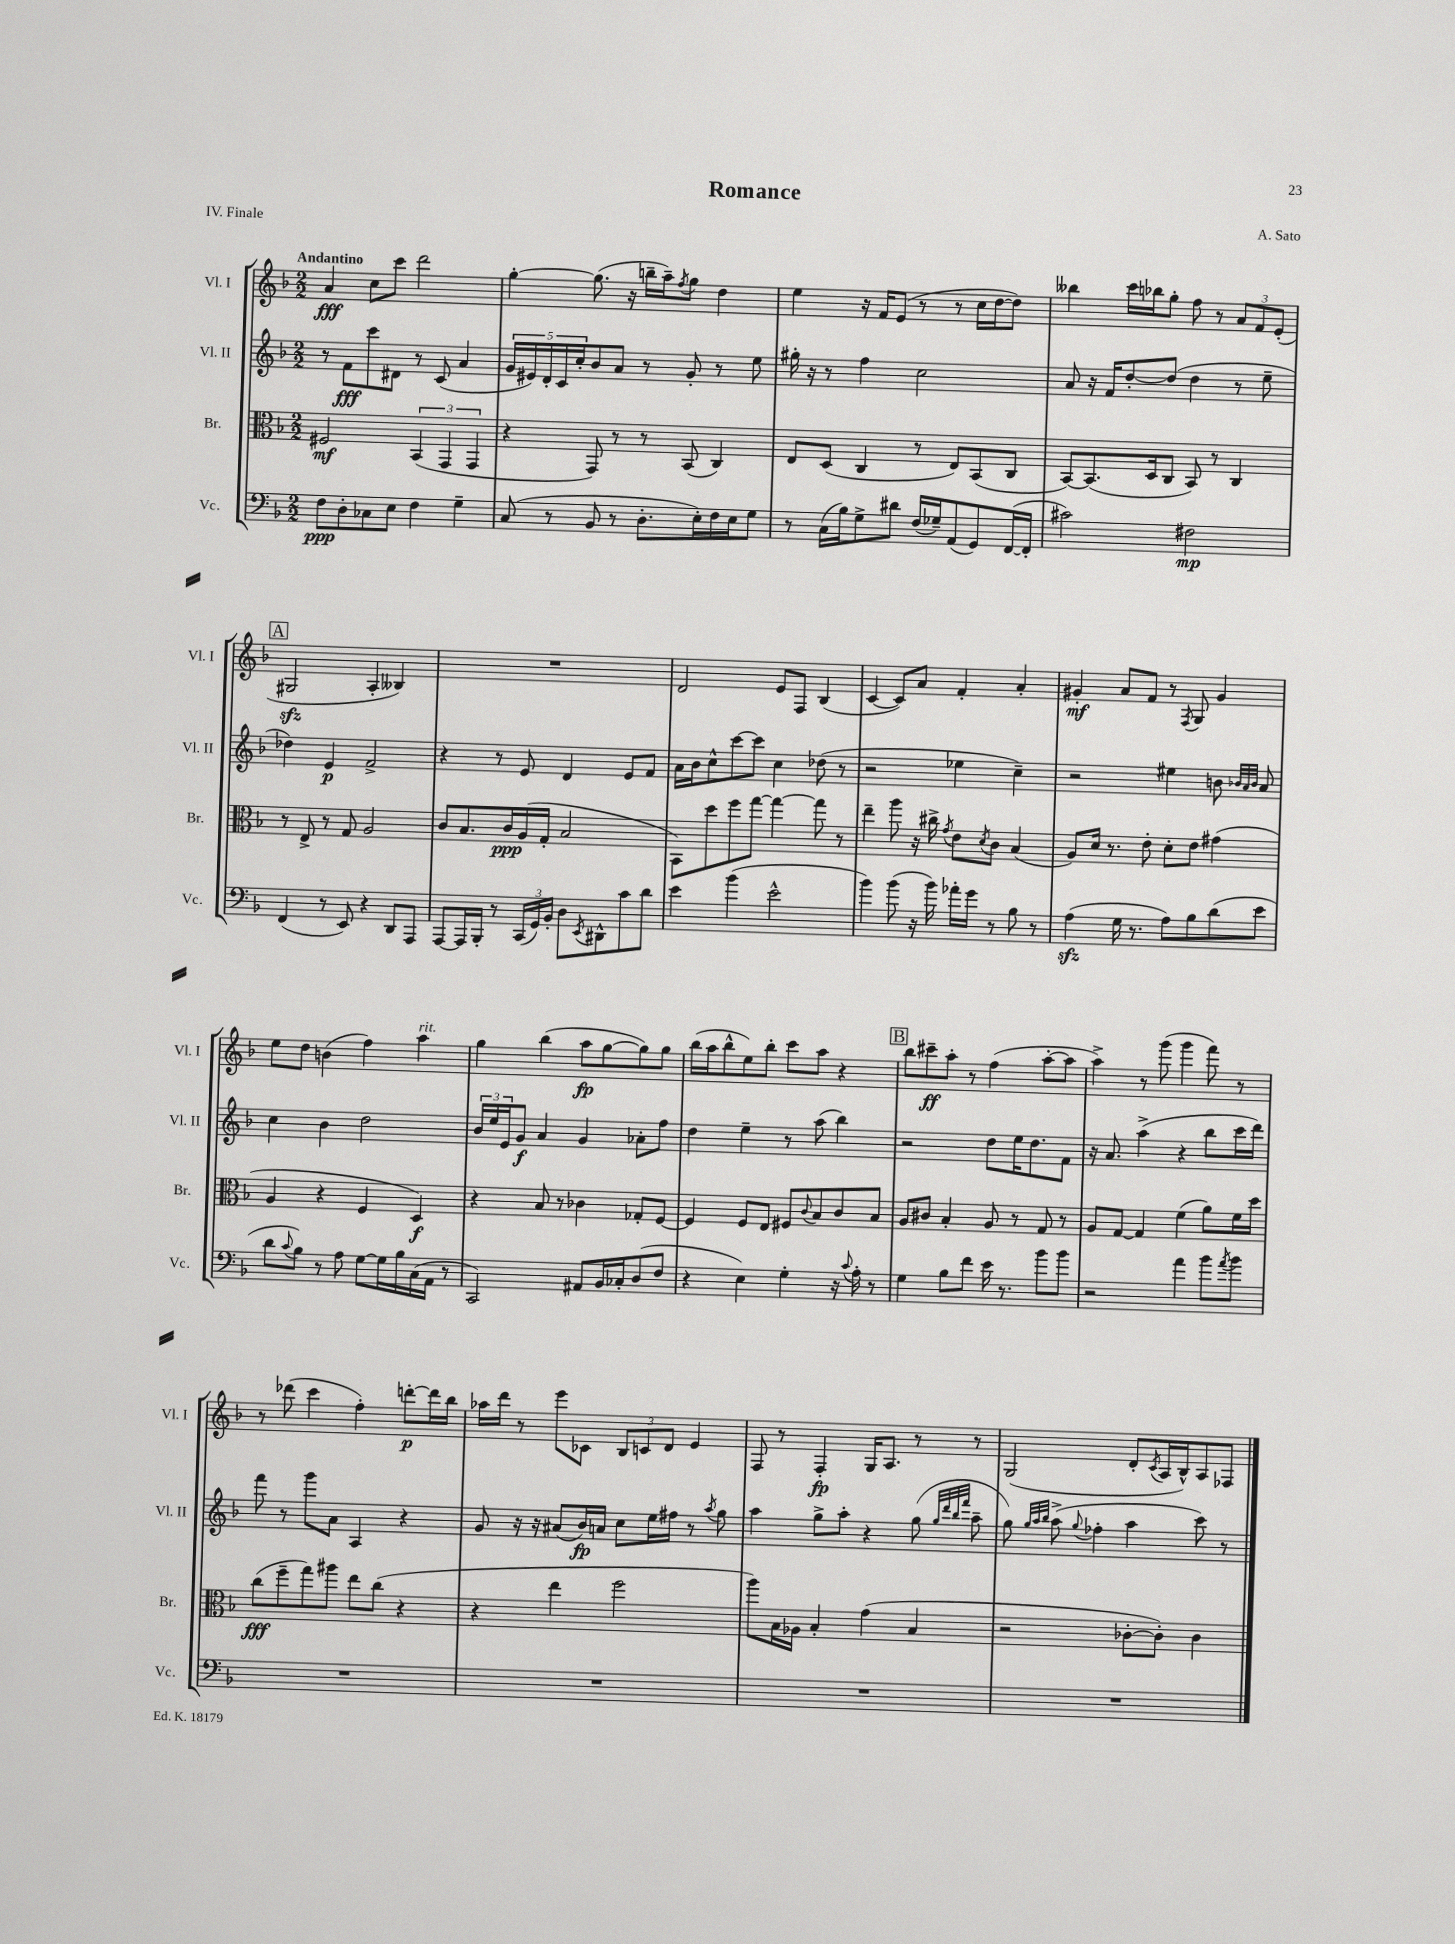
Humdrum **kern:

**kern	**dynam	**kern	**dynam	**kern	**dynam	**kern	**dynam
*part4	*part4	*part3	*part3	*part2	*part2	*part1	*part1
*staff4	*staff4	*staff3	*staff3	*staff2	*staff2	*staff1	*staff1
*I"Vc.	*	*I"Br.	*	*I"Vl. II	*	*I"Vl. I	*
*I'Vc.	*	*I'Br.	*	*I'Vl. II	*	*I'Vl. I	*
*clefF4	*	*clefC3	*	*clefG2	*	*clefG2	*
*k[b-]	*	*k[b-]	*	*k[b-]	*	*k[b-]	*
*M2/2	*	*M2/2	*	*M2/2	*	*M2/2	*
=1	=1	=1	=1	=1	=1	=1	=1
!	!	!	!	!	!	!LO:TX:a:B:t=Andantino	!
8F\L	ppp	2F#X/	mf	8r	.	4a/	fff
8D'\	.	.	.	8f\L	fff	.	.
8C-X\	.	.	.	8ccc\	.	8cc\L	.
8E\J	.	.	.	8d#X\J	.	8ccc\J	.
4F\	.	(6BB-/	.	8r	.	2ddd\	.
.	.	.	.	(8c/	.	.	.
.	.	6GG/	.	.	.	.	.
4G~\	.	.	.	4a/	.	.	.
.	.	6GG/	.	.	.	.	.
=2	=2	=2	=2	=2	=2	=2	=2
(8C/	.	4r	.	20g/LL	.	[4gg'\	.
.	.	.	.	20e#X/)	.	.	.
.	.	.	.	20d'/	.	.	.
8r	.	.	.	.	.	.	.
.	.	.	.	20c/	.	.	.
.	.	.	.	20cc'/J	.	.	.
8BB-/	.	8GG/)	.	8b-/	.	(8.gg\]	.
8r	.	8r	.	8a/J	.	.	.
.	.	.	.	.	.	16r	.
8.D'\L	.	8r	.	8r	.	16bbn~\LL	.
.	.	.	.	.	.	16aa~\J)	.
.	.	.	.	.	.	8qff/	.
.	.	(8BB-/	.	8g'/	.	8gg\J	.
16E'\L)	.	.	.	.	.	.	.
16F\	.	4C/)	.	8r	.	4dd\	.
16E\J	.	.	.	.	.	.	.
8G\J	.	.	.	8ee\	.	.	.
=3	=3	=3	=3	=3	=3	=3	=3
8r	.	8E/L	.	16gg#X'\	.	4ee\	.
.	.	.	.	16r	.	.	.
(16C\LL	.	(8D/J	.	8r	.	.	.
16B-\J)	.	.	.	.	.	.	.
8G^\	.	4C/	.	4ff\	.	16r	.
.	.	.	.	.	.	16f/KL	.
8d#X\J	.	.	.	.	.	(8e/J	.
(16F/LL	.	8r	.	2cc\	.	8r	.
16G-X~/J)	.	.	.	.	.	.	.
(8AA/	.	8E/L)	.	.	.	8r	.
8GG/)	.	(8BB-/	.	.	.	16cc\LL	.
.	.	.	.	.	.	[16dd\J	.
([16FF/L	.	8C/J	.	.	.	8dd\J])	.
16FF'/JJ]	.	.	.	.	.	.	.
=4	=4	=4	=4	=4	=4	=4	=4
2c#X\)	.	[8BB-/L)	.	8a/	.	4bb--X\	.
.	.	(8.BB-/]	.	16r	.	.	.
.	.	.	.	16f/KL	.	.	.
.	.	.	.	[8dd'/	.	16ccc\LL	.
.	.	16D/k	.	.	.	16bb-X\J	.
.	.	8C/J	.	(8dd/J]	.	8gg'\J	.
2F#X\	mp	8BB-/)	.	4dd\	.	8ff\	.
.	.	8r	.	.	.	8r	.
.	.	4C/	.	8r	.	12a/L	.
.	.	.	.	.	.	12f/	.
.	.	.	.	8ee~\	.	.	.
.	.	.	.	.	.	(12e'/J	.
!!LO:LB:g=z
!!LO:REH:place=s1:t=A
=5	=5	=5	=5	=5	=5	=5	=5
(4FF/	.	8r	.	4dd-X\)	.	2G#Xzz/	.
.	.	8E^/	.	.	.	.	.
8r	.	8r	.	4e/	p	.	.
8EE/)	.	8G/	.	.	.	.	.
4r	.	2A/	.	2f^/	.	4A'/	.
8DD/L	.	.	.	.	.	4B--X/)	.
8AAA/J	.	.	.	.	.	.	.
=6	=6	=6	=6	=6	=6	=6	=6
[8AAA/L	.	8c/L	.	4r	.	1r	.
16AAA/L]	.	8.B-/	.	.	.	.	.
16BBB-'/JJ	.	.	.	.	.	.	.
8r	.	.	.	8r	.	.	.
.	.	16c/L	ppp	.	.	.	.
(24CC/LL	.	(16A/	.	8e/	.	.	.
24GG/)	.	.	.	.	.	.	.
.	.	16G'/JJ	.	.	.	.	.
24BB-'/JJ	.	.	.	.	.	.	.
8D\L	.	2B-/	.	4d/	.	.	.
8qEE/	.	.	.	.	.	.	.
8DD#X^^\	.	.	.	.	.	.	.
8c\	.	.	.	8e/L	.	.	.
8d\J	.	.	.	8f/J	.	.	.
=7	=7	=7	=7	=7	=7	=7	=7
4e\	.	8BB-\L)	.	16a\LL	.	2d/	.
.	.	.	.	16b-\J	.	.	.
.	.	8dd\	.	8cc^^\	.	.	.
(4b-\	.	8ff\	.	[8ccc\	.	.	.
.	.	[8gg\J	.	8ccc\J]	.	.	.
2e^^\	.	4gg\_	.	4cc\	.	8e/L	.
.	.	.	.	.	.	8F/J	.
.	.	8gg\]	.	(8dd-X\	.	(4B-/	.
.	.	8r	.	8r	.	.	.
=8	=8	=8	=8	=8	=8	=8	=8
4b-\)	.	4ee~\	.	2r	.	[4c/	.
(8b-\	.	8aa\	.	.	.	8c/L])	.
16r	.	16r	.	.	.	8a/J	.
16b-\)	.	16cc#X^\	.	.	.	.	.
.	.	8qg/	.	.	.	.	.
16a-X'\LL	.	8e\L	.	4ee-X\	.	4f'/	.
16g\JJ	.	.	.	.	.	.	.
.	.	8qd/	.	.	.	.	.
8r	.	8c\J	.	.	.	.	.
8B-\	.	(4B-/	.	4cc~\)	.	4a'/	.
8r	.	.	.	.	.	.	.
=9	=9	=9	=9	=9	=9	=9	=9
(4Azz\	.	8A/L)	.	2r	.	4g#X'/	mf
.	.	16d/Jk	.	.	.	.	.
.	.	8.r	.	.	.	.	.
16G\	.	.	.	.	.	8a/L	.
8.r	.	.	.	.	.	.	.
.	.	8e'\	.	.	.	8f/J	.
8A\L)	.	8d'\L	.	4ee#X\	.	8r	.
.	.	.	.	.	.	8qF/	.
8B-\	.	8e\J	.	.	.	8G/	.
(8d\	.	(4g#X\	.	8bn\	.	4g#/	.
.	.	.	.	32qqb-X/LLL	.	.	.
.	.	.	.	32qqa/	.	.	.
.	.	.	.	32qqb-/JJJ	.	.	.
8e\J	.	.	.	8a/	.	.	.
!!LO:LB:g=z
=10	=10	=10	=10	=10	=10	=10	=10
8d\L	.	4A/	.	4cc\	.	8ee\L	.
8qqc/	.	.	.	.	.	.	.
8B-\J)	.	.	.	.	.	8dd\J	.
8r	.	4r	.	4b-\	.	(4bn\	.
8A\	.	.	.	.	.	.	.
[8G\L	.	4F/	.	2dd\	.	4ff\)	.
16G\L]	.	.	.	.	.	.	.
16B-\	.	.	.	.	.	.	.
!	!	!	!	!	!	!LO:TX:a:i:t=rit.	!
(16C\	.	4D/)	f	.	.	4aa\	.
16AA\JJ	.	.	.	.	.	.	.
8r	.	.	.	.	.	.	.
=11	=11	=11	=11	=11	=11	=11	=11
2CC/)	.	4r	.	24b-/LL	.	4gg\	.
.	.	.	.	24ee/	.	.	.
.	.	.	.	24e/J	.	.	.
.	.	.	.	8g/J	f	.	.
.	.	8B-/	.	4a/	.	(4bb-\	.
.	.	8r	.	.	.	.	.
8AA#X/L	.	4c-X\	.	4g/	.	8aa\L	fp
16BB-/L	.	.	.	.	.	[8gg\	.
16C-X'/J	.	.	.	.	.	.	.
(8D/	.	8G-X'/L	.	8a-X'\L	.	8gg\])	.
8F/J	.	[8F/J	.	8ff\J	.	8gg\J	.
=12	=12	=12	=12	=12	=12	=12	=12
4r	.	4F/]	.	4dd\	.	(16bb-\LL	.
.	.	.	.	.	.	16aa\J	.
.	.	.	.	.	.	8bb-^^\	.
4E\)	.	8F/L	.	4ee~\	.	8ee\)	.
.	.	8E/J	.	.	.	8bb-'\J	.
4G'\	.	8F#X/L	.	8r	.	8ccc\L	.
.	.	8qqc/	.	.	.	.	.
.	.	8B-/	.	(8aa\	.	8aa\J	.
16r	.	8c/	.	4bb-\)	.	4r	.
8qqc/	.	.	.	.	.	.	.
16A'\	.	.	.	.	.	.	.
8r	.	8B-/J	.	.	.	.	.
!!LO:REH:place=s1:t=B
=13	=13	=13	=13	=13	=13	=13	=13
4G\	.	8A/L	.	2r	.	8bb-\L	.
.	.	8c#X/J	.	.	.	8ccc#X~\	ff
8B-\L	.	4B-'/	.	.	.	8aa'\J	.
8f\J	.	.	.	.	.	8r	.
16e\	.	8A/	.	8dd\L	.	(4ff\	.
8.r	.	.	.	.	.	.	.
.	.	8r	.	16ee\K	.	.	.
.	.	.	.	8.dd\	.	.	.
8b-\L	.	8G/	.	.	.	[8aa'\L	.
8b-\J	.	8r	.	8f\J	.	8aa\J]	.
=14	=14	=14	=14	=14	=14	=14	=14
2r	.	8A/L	.	16r	.	4aa^\)	.
.	.	.	.	8.a/	.	.	.
.	.	[8G/J	.	.	.	.	.
.	.	4G/]	.	(4aa^\	.	8r	.
.	.	.	.	.	.	(8ggg\	.
4a\	.	(4f\	.	4r	.	4ggg\	.
8b-\L	.	8a\L)	.	8bb-\L	.	8fff\)	.
8qa/	.	.	.	.	.	.	.
8b-\J	.	16f\L	.	16ccc\L	.	8r	.
.	.	16dd\JJ	.	16ddd\JJ)	.	.	.
!!LO:LB:g=z
=15	=15	=15	=15	=15	=15	=15	=15
1r	.	(8cc\L	fff	8fff\	.	8r	.
.	.	8ff~\	.	8r	.	(8ddd-X\	.
.	.	8gg\)	.	8ggg\L	.	4ccc\	.
.	.	8aa#X\J	.	8a\J	.	.	.
.	.	8ee\L	.	4A/	.	4ff'\)	.
.	.	(8cc\J	.	.	.	.	.
.	.	4r	.	4r	.	[8dddn'\L	p
.	.	.	.	.	.	16ddd\L]	.
.	.	.	.	.	.	16bb-\JJ	.
=16	=16	=16	=16	=16	=16	=16	=16
1r	.	4r	.	8g/	.	16aa-X\LL	.
.	.	.	.	.	.	16ddd\JJ	.
.	.	.	.	16r	.	8r	.
.	.	.	.	16r	.	.	.
.	.	4ee\	.	(8a#X/L	.	8eee\L	.
.	.	.	.	16b-/L)	fp	8c-X\J	.
.	.	.	.	16an/JJ	.	.	.
.	.	2ff\	.	8cc\L	.	12B-/L	.
.	.	.	.	.	.	12cn/	.
.	.	.	.	16ee\L	.	.	.
.	.	.	.	.	.	12d/J	.
.	.	.	.	16ff#X\JJ	.	.	.
.	.	.	.	8r	.	4e/	.
.	.	.	.	8qaa/	.	.	.
.	.	.	.	8gg\	.	.	.
=17	=17	=17	=17	=17	=17	=17	=17
1r	.	8aa\L)	.	4aa\	.	8F/	.
.	.	16B-\L	.	.	.	8r	.
.	.	16A-X\JJ	.	.	.	.	.
.	.	4B-'/	.	8gg^\L	.	4F'/	fp
.	.	.	.	8aa'\J	.	.	.
.	.	(4g\	.	4r	.	16G/KL	.
.	.	.	.	.	.	8.A/J	.
.	.	4B-/	.	(8gg\	.	8r	.
.	.	.	.	32qqgg/LLL	.	.	.
.	.	.	.	32qqddd/	.	.	.
.	.	.	.	32qqbb-/	.	.	.
.	.	.	.	32qqfff/JJJ	.	.	.
.	.	.	.	8aa~\	.	8r	.
=18	=18	=18	=18	=18	=18	=18	=18
1r	.	2r	.	8gg\)	.	(2G/	.
.	.	.	.	32qqgg/LLL	.	.	.
.	.	.	.	32qqaa/	.	.	.
.	.	.	.	32qqbb-/JJJ	.	.	.
.	.	.	.	(8aa^\	.	.	.
.	.	.	.	8qqgg/	.	.	.
.	.	.	.	4ff-X'\	.	.	.
.	.	[8c-X'\L	.	4aa\	.	8d'/L	.
.	.	.	.	.	.	8qc/	.
.	.	8c-'\J])	.	.	.	16A/L	.
.	.	.	.	.	.	16B-^^/J)	.
.	.	4c-\	.	8ccc\)	.	8A/	.
.	.	.	.	8r	.	8F-X/J	.
==	==	==	==	==	==	==	==
*-	*-	*-	*-	*-	*-	*-	*-
